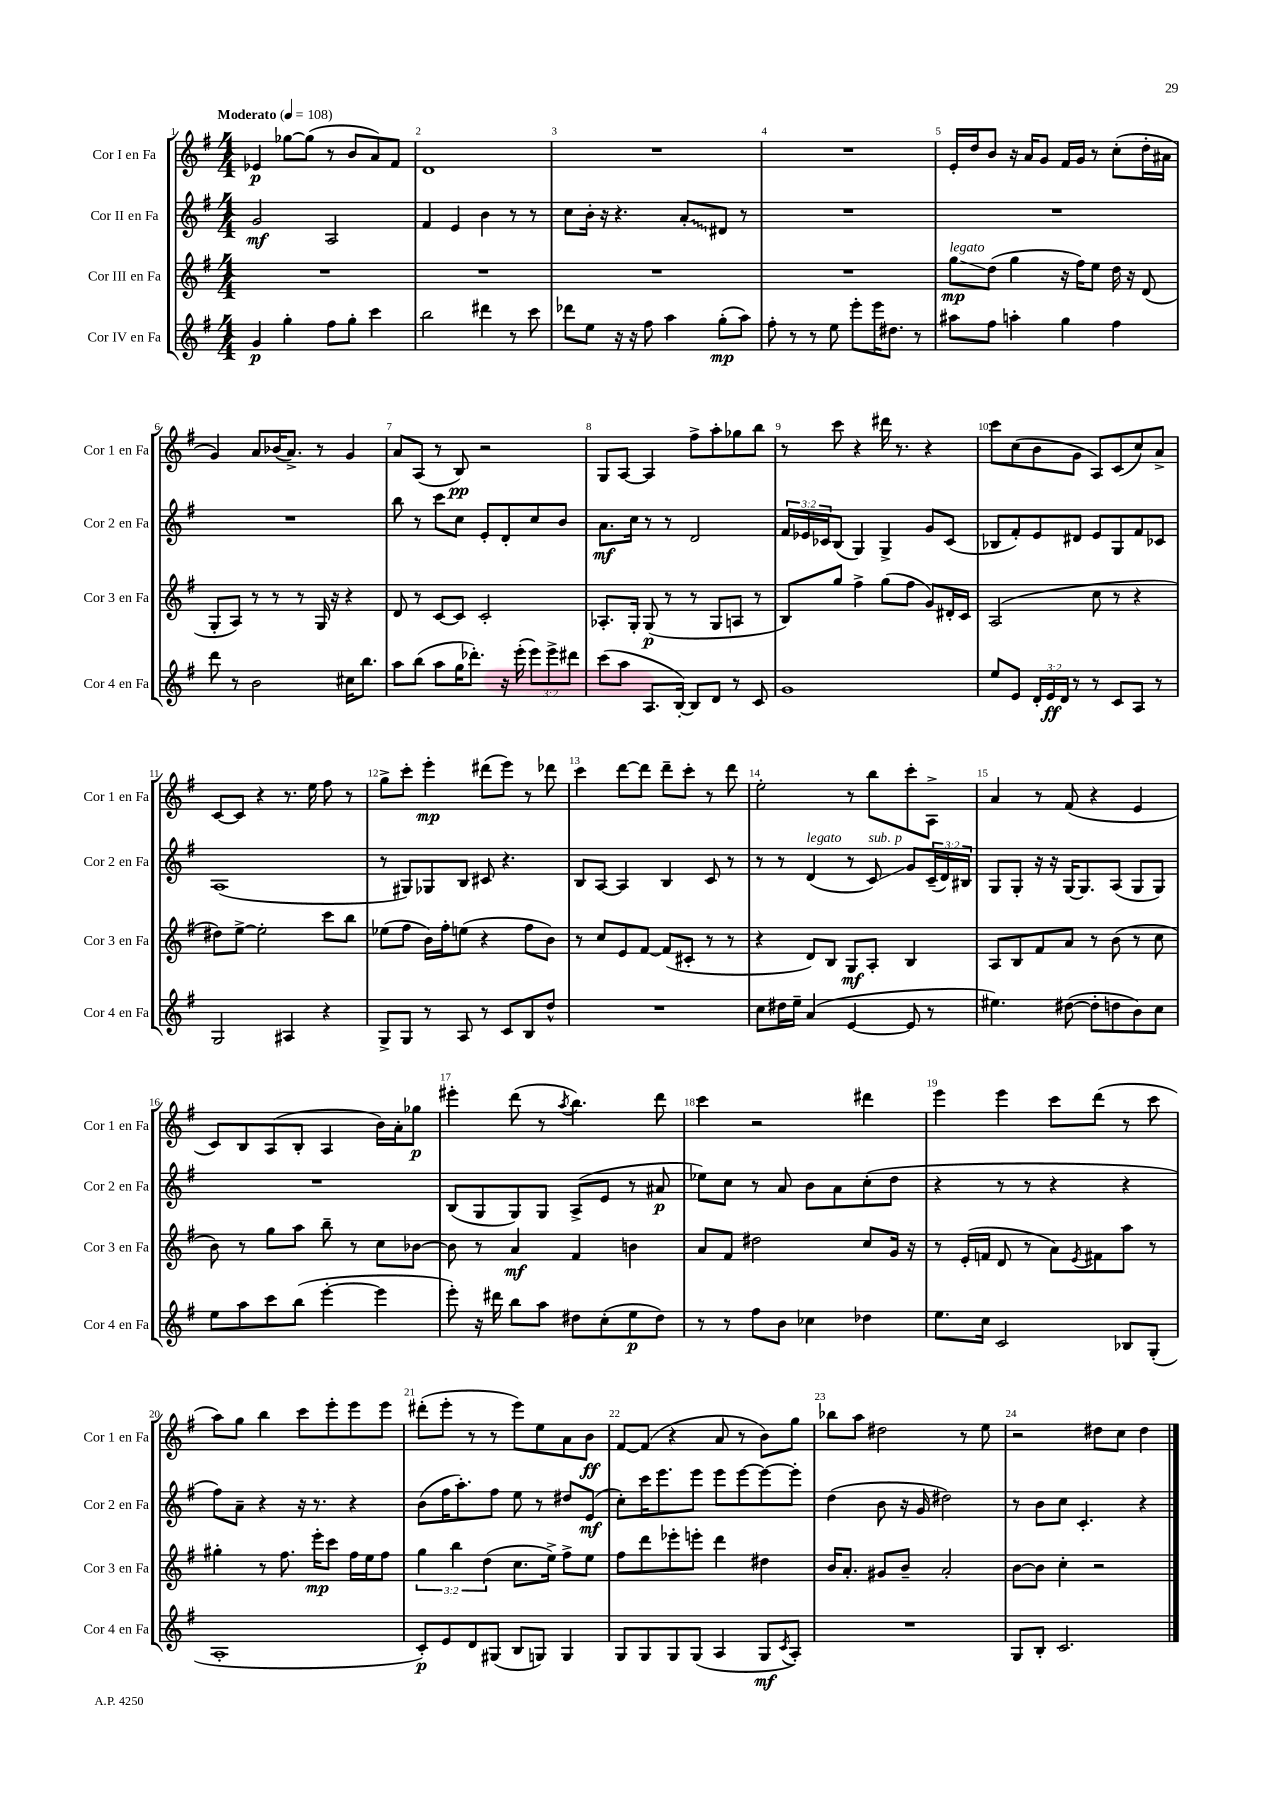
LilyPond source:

<<
\new StaffGroup <<
\new Staff = "s0" \with { instrumentName = "Cor I en Fa" shortInstrumentName = "Cor 1 en Fa" } {
    \clef treble \key g \major \numericTimeSignature \time 4/4 \tempo "Moderato" 4 = 108
    ees'4\p ges''8~ ges''8( r8 b'8 a'8) fis'8 |
    d'1 |
    R1 |
    R1 |
    e'16-. d''16 b'8 r16 a'16 g'8 fis'16 g'16 r8 c''8-.( d''16-. ais'16 |
    g'4) a'8 bes'16( a'8.->) r8 g'4 |
    a'8 a8( r8 b8\pp) r2 |
    g8 a8~ a4 fis''8-> a''8-. ges''8 b''8 |
    r8 c'''8 r4 dis'''16 r8. r4 |
    c'''8 c''8( b'8 g'8 a8) c'8( c''8) a'8-> |
    c'8~ c'8 r4 r8. e''16 fis''8 r8 |
    g''8-> c'''8-. e'''4-.\mp dis'''8( e'''8) r8 des'''8 |
    c'''4 d'''8~ d'''8 d'''8-- c'''8-. r8 d'''8 |
    e''2-. r8 b''8 c'''8-. a8-> |
    a'4 r8 fis'8( r4 e'4 |
    c'8) b8 a8( b8-. a4 b'16) a'16-. ges''8\p |
    eis'''4-. d'''8( r8 \acciaccatura { a''8 } b''4.) d'''8 |
    c'''4 r2 dis'''4 |
    e'''4 e'''4 c'''8 d'''8( r8 c'''8 |
    a''8) g''8 b''4 c'''8 e'''8-. e'''8 e'''8 |
    dis'''8-.( e'''8-. r8 r8 e'''8) e''8 a'8 b'8\ff |
    fis'8~ fis'8( r4 a'8 r8 b'8) g''8 |
    bes''8 a''8 dis''2 r8 e''8 |
    r2 dis''8 c''8 dis''4 \bar "|." |
}
\new Staff = "s1" \with { instrumentName = "Cor II en Fa" shortInstrumentName = "Cor 2 en Fa" } {
    \clef treble \key g \major \numericTimeSignature \time 4/4 \override Staff.TupletNumber.text = #tuplet-number::calc-fraction-text
    g'2\mf a2 |
    fis'4 e'4 b'4 r8 r8 |
    c''8 b'16-. r16 r4. \once \override Glissando.style = #'zigzag a'8-.\glissando dis'8 r8 |
    R1 |
    R1 |
    R1 |
    b''8 r8 c'''8 c''8 e'8-. d'8-. c''8 b'8 |
    a'8.\mf c''16 r8 r8 d'2 |
    \tuplet 3/2 { fis'16 ees'16 ces'16 } b8( g4) g4-> g'8 ces'8( |
    bes8 fis'8-.) e'8 dis'8 e'8 g8 fis'8 ces'8 |
    a1( |
    r8 gis8) ges8 b8 cis'8 r4. |
    b8 a8~ a4 b4 c'8 r8 |
    r8 r8 d'4^\markup { \italic "legato" }( r8 c'8\glissando^\markup { \italic "sub. p" }) g'8 \tuplet 3/2 { c'16--( d'16) bis16 } |
    g8 g8-. r16 r16 g16~ g8. a8( g8 g8) |
    R1 |
    b8( g8 g8) g8 a8->( e'8 r8 ais'8\p |
    ees''8) c''8 r8 a'8 b'8 a'8 c''8-.( d''8 |
    r4 r8 r8 r4 r4 |
    fis''8) a'8-- r4 r16 r8. r4 |
    b'8( fis''16 a''8.-.) fis''8 e''8 r8 dis''8 e'8\mf( |
    c''8-.) c'''16 e'''8. e'''8 e'''8 e'''8~ e'''8~ e'''8-. |
    d''4( b'8 r16 g'16 dis''2) |
    r8 b'8 c''8 c'4.-. r4 \bar "|." |
}
\new Staff = "s2" \with { instrumentName = "Cor III en Fa" shortInstrumentName = "Cor 3 en Fa" } {
    \clef treble \key g \major \numericTimeSignature \time 4/4 \override Staff.TupletNumber.text = #tuplet-number::calc-fraction-text
    R1 |
    R1 |
    R1 |
    R1 |
    g''8\glissando\mp^\markup { \italic "legato" } d''8( g''4 r16 fis''16) e''8 d''16 r16 d'8( |
    g8-. a8) r8 r8 r8 g16 r16 r4 |
    d'8 r8 c'8~ c'8 c'2-. |
    aes8.-. g16-. g8\p( r8 r8 g8 a8 r8 |
    b8) g''8 fis''4-> g''8( fis''8 g'8) dis'16-. c'16 |
    a2( c''8 r8 r4 |
    dis''8) e''8~-> e''2-. c'''8 b''8 |
    ees''8( fis''8 b'16) fis''16-. e''8( r4 fis''8 b'8) |
    r8 c''8 e'8 fis'8~ fis'8( cis'8-. r8 r8 |
    r4 d'8) b8 g8\mf a8-. b4 |
    a8 b8 fis'8 a'8 r8 b'8( r8 c''8 |
    b'8) r8 g''8 a''8 b''8-- r8 c''8 bes'8~ |
    bes'8 r8 a'4\mf fis'4 b'4 |
    a'8 fis'8 dis''2 c''8 g'16 r16 |
    r8 e'16-.( f'16 d'8 r8 a'8) \acciaccatura { e'8 } fis'8 a''8 r8 |
    gis''4-. r8 fis''8. e'''16-.\mp c'''8 fis''16 e''16 fis''8 |
    \tuplet 3/2 { g''4 b''4 d''4( } c''8. e''16->) fis''8-> e''8 |
    fis''8 d'''8 ees'''8-. e'''8-. d'''4 dis''4 |
    b'16 a'8.-. gis'8 b'8-- a'2-. |
    b'8~ b'8 c''4-. r2 \bar "|." |
}
\new Staff = "s3" \with { instrumentName = "Cor IV en Fa" shortInstrumentName = "Cor 4 en Fa" } {
    \clef treble \key g \major \numericTimeSignature \time 4/4 \override Staff.TupletNumber.text = #tuplet-number::calc-fraction-text
    g'4\p g''4-. fis''8 g''8-. c'''4 |
    b''2 dis'''4 r8 c'''8 |
    des'''8 e''8 r16 r16 fis''8 a''4 g''8-.\mp( a''8) |
    fis''8-. r8 r8 e''8 e'''8-. e'''16 dis''8. r8 |
    ais''8 fis''8 a''4-. g''4 fis''4 |
    d'''8 r8 b'2 cis''16 b''8. |
    a''8 b''8( a''8 g''16 des'''8.-.) r16 e'''16-.( \tuplet 3/2 { e'''8) e'''8-> dis'''8 } |
    c'''8( a''8 a8. b16~-.) b8 d'8 r8 c'8 |
    g'1 |
    e''8 e'8 \tuplet 3/2 { d'16-. e'16\ff d'16 } r8 r8 c'8 a8 r8 |
    g2 ais4 r4 |
    g8-> g8 r8 a8 r8 c'8 b8 d''8-^ |
    R1 |
    c''8 dis''16 e''16-- a'4( e'4~ e'8 r8 |
    eis''4.) dis''8~( dis''8-. d''8 b'8) c''8 |
    e''8 a''8 c'''8 b''8( e'''4~-. e'''4 |
    e'''8-.) r16 dis'''16 b''8 a''8 dis''8 c''8-.( e''8\p dis''8) |
    r8 r8 fis''8 b'8 ces''4 des''4 |
    e''8. c''16 c'2 bes8 g8-.( |
    a1-. |
    c'8-.\p) e'8 d'8 gis8( b8 g8) g4 |
    g8 g8 g8 g8( a4 g8\mf \acciaccatura { c'8 } a8-.) |
    R1 |
    g8 b8-. c'2. \bar "|." |
}
>>
>>
\layout { \context { \Score \override BarNumber.break-visibility = ##(#f #t #t) barNumberVisibility = #all-bar-numbers-visible } }
